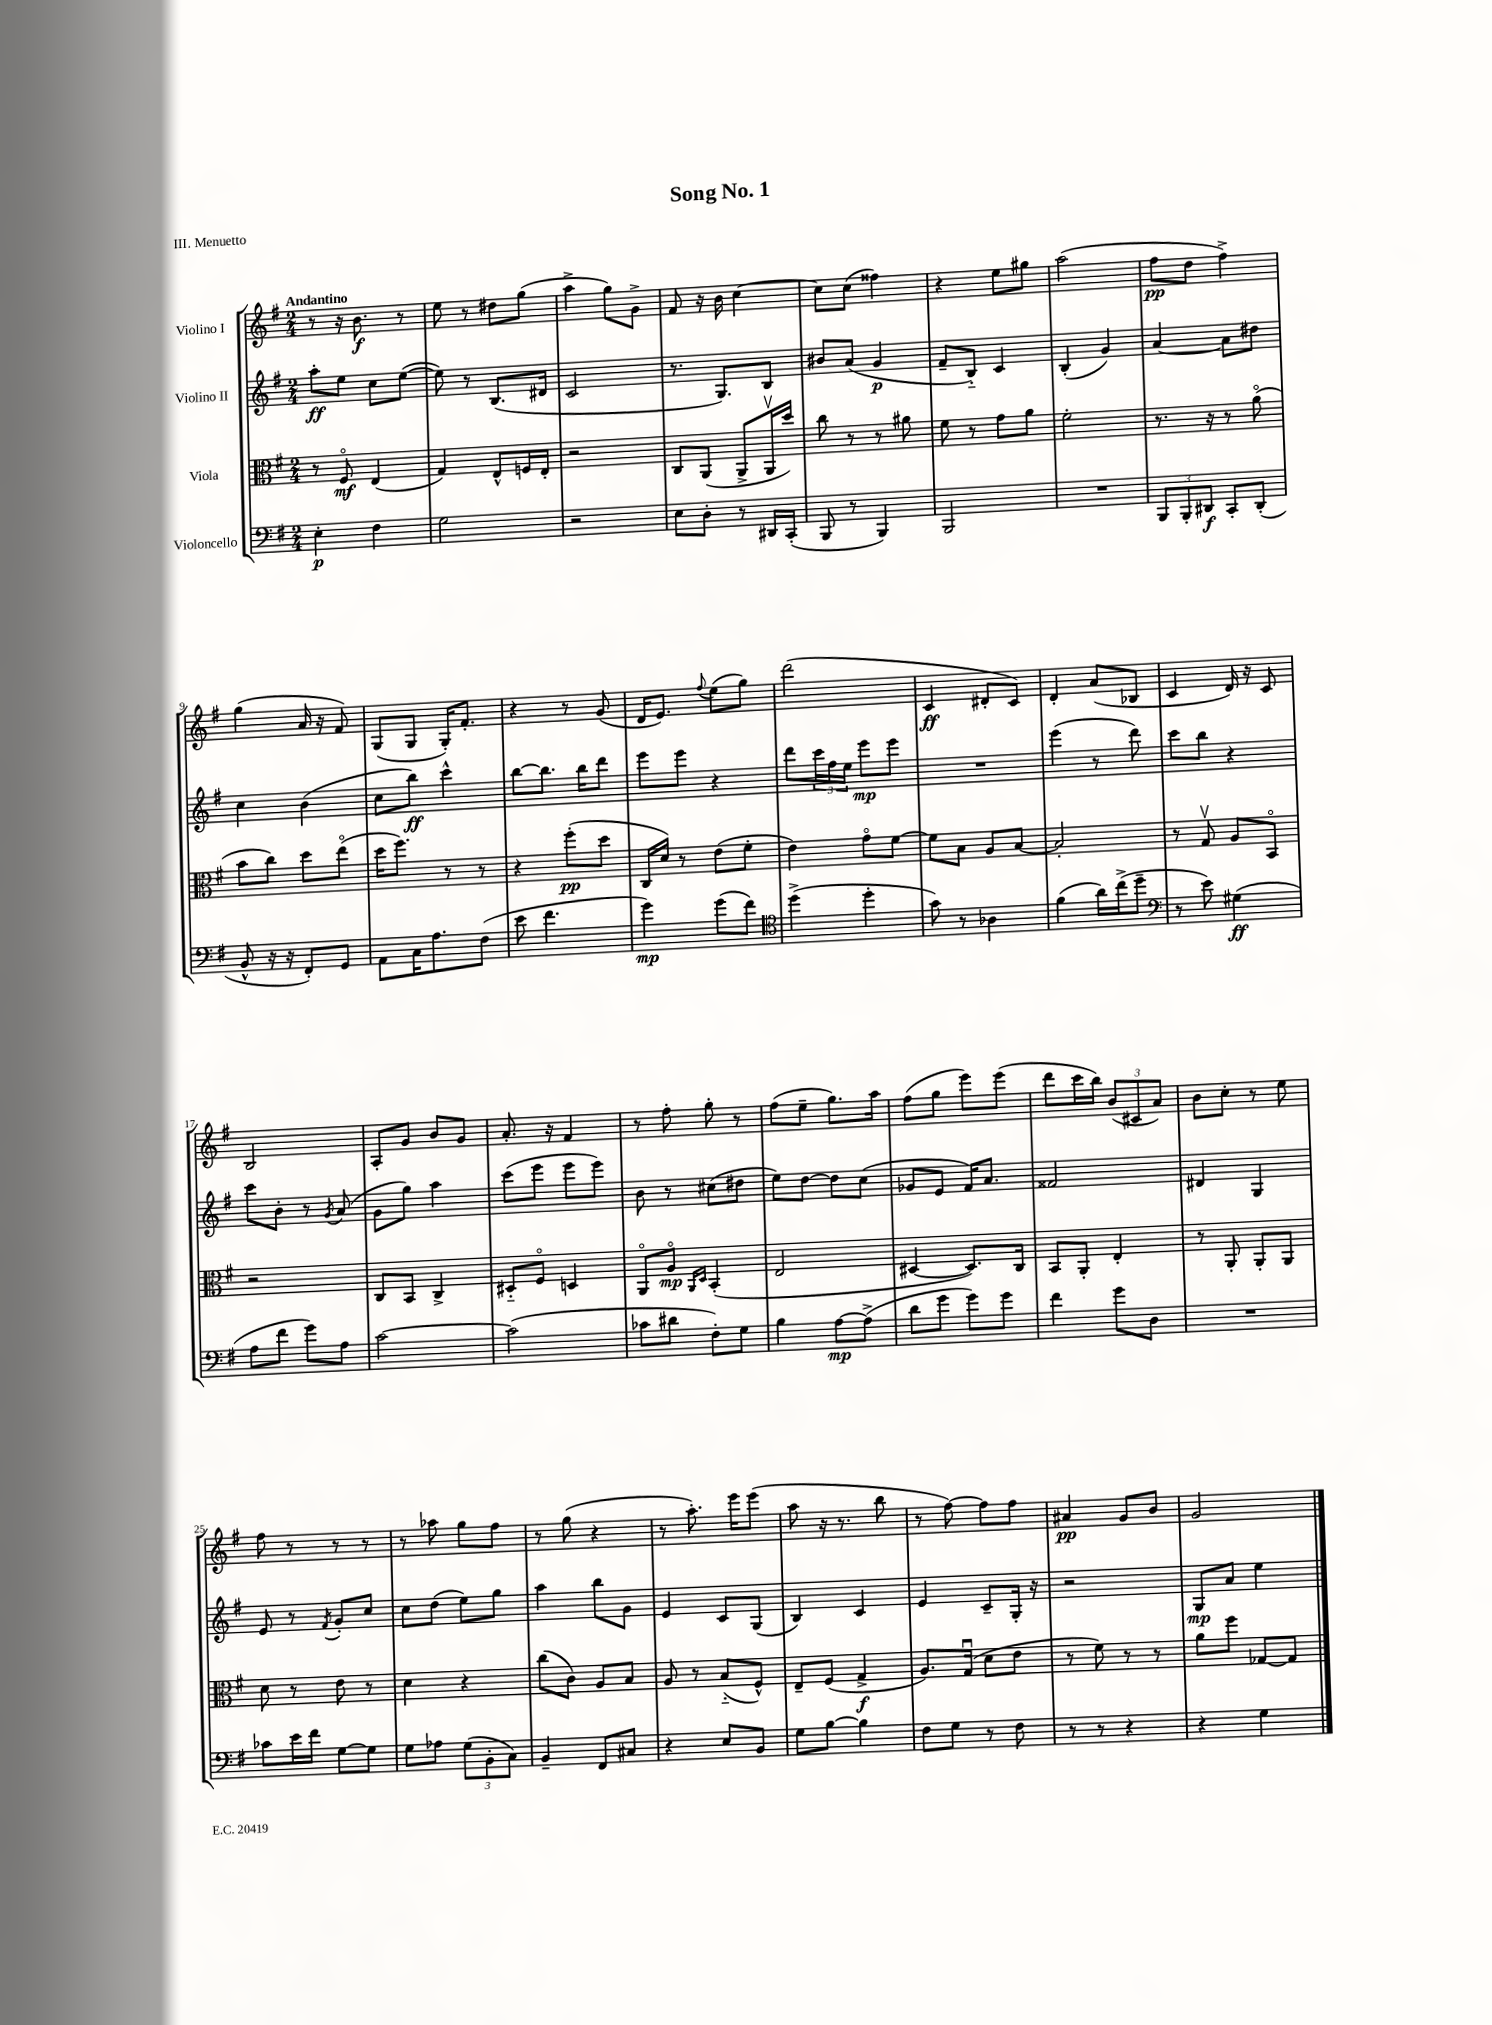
\header { title = "Song No. 1" piece = "III. Menuetto" }
<<
\new StaffGroup <<
\new Staff = "s0" \with { instrumentName = "Violino I" } {
    \clef treble \key g \major \numericTimeSignature \time 2/4 \tempo "Andantino"
    r8 r16 b'8.\f r8 |
    e''8 r8 dis''8 g''8( |
    a''4-> g''8) g'8-> |
    fis'8 r16 b'16 c''4~ |
    c''8 c''8( fisis''4) |
    r4 e''8 gis''8 |
    a''2( |
    fis''8\pp d''8 fis''4->) |
    g''4( a'16 r16 fis'8) |
    g8( g8 g16-.) fis'8.-. |
    r4 r8 g'8( |
    d'16 e'8.) \appoggiatura { fis''8 } e''8( g''8) |
    d'''2( |
    c'4\ff dis'8-. c'8) |
    d'4-. a'8( bes8 |
    c'4 d'16) r16 c'8 |
    b2 |
    a8-. g'8 b'8 g'8 |
    a'8.-. r16 fis'4 |
    r8 fis''8-. g''8-. r8 |
    fis''8( e''8-- g''8.) a''16 |
    fis''8( g''8 e'''8) e'''8( |
    d'''8 c'''16 b''16) \tuplet 3/2 { b'8( cis'8 a'8) } |
    b'8 c''8-. r8 e''8 |
    fis''8 r8 r8 r8 |
    r8 aes''8 g''8 fis''8 |
    r8 g''8( r4 |
    r8 a''8.-.) e'''16 e'''8( |
    a''8 r16 r8. b''8 |
    r8 fis''8~) fis''8 fis''8 |
    ais'4\pp g'8 b'8 |
    g'2 \bar "|." |
}
\new Staff = "s1" \with { instrumentName = "Violino II" } {
    \clef treble \key g \major \numericTimeSignature \time 2/4
    a''8-.\ff e''8 c''8 e''8~( |
    e''8) r8 b8.( dis'16 |
    c'2 |
    r8. g8.) b8 |
    bis'8 a'8( g'4\p |
    fis'8-- b8-_) c'4 |
    b4-.( g'4) |
    a'4~ a'8 dis''8 |
    c''4 b'4( |
    c''8 b''8\ff) c'''4-^ |
    b''8~ b''8. b''16 d'''8 |
    e'''8 e'''8 r4 |
    d'''8 \tuplet 3/2 { c'''16 fis''16 e''16 } e'''8\mp e'''8 |
    R2 |
    e'''4( r8 d'''8) |
    c'''8 b''8 r4 |
    c'''8 b'8-. r8 \acciaccatura { g'8 } a'8( |
    g'8 g''8) a''4 |
    c'''8( e'''8 e'''8 e'''8) |
    b'8 r8 cis''8( dis''8 |
    e''8) d''8~ d''8 c''8( |
    ges'8 e'8 fis'16) a'8. |
    fisis'2 |
    dis'4 g4 |
    e'8 r8 \acciaccatura { fis'8 } g'8-. c''8 |
    c''8 d''8( e''8) g''8 |
    a''4 b''8 g'8 |
    e'4 c'8 g8( |
    b4) c'4 |
    e'4 c'8-- g16-. r16 |
    r2 |
    g8\mp a'8 e''4 \bar "|." |
}
\new Staff = "s2" \with { instrumentName = "Viola" } {
    \clef alto \key g \major \numericTimeSignature \time 2/4
    r8 fis8\flageolet\mf e4( |
    g4) e8-^ f16 e16-. |
    r2 |
    c8 a,8( a,8-> a,16\upbow d''16) |
    c''8 r8 r8 ais'8 |
    fis'8 r8 g'8 a'8 |
    fis'2-. |
    r8. r16 r8 a'8\flageolet( |
    b'8 c''8) d''8 e''8\flageolet( |
    d''16 fis''8.) r8 r8 |
    r4 fis''8-.\pp( d''8 |
    c16 d'16) r8 e'8( fis'8-. |
    e'4) g'8\flageolet fis'8~ |
    fis'8 b8 a8 b8~ |
    b2-. |
    r8 g8\upbow a8 b,8\flageolet |
    r2 |
    c8 b,8 c4-> |
    dis8-_ fis8\flageolet d4 |
    a,8\flageolet a8\flageolet\mp \grace { a,16 d16 } b,4-.( |
    e2 |
    dis4~ dis8.) c16 |
    b,8 a,8-. e4-. |
    r8 a,8-. a,8-. a,8 |
    d'8 r8 e'8 r8 |
    d'4 r4 |
    c''8( c'8) a8 b8 |
    a8 r8 b8-_( fis8-^) |
    e8-- fis8( g4->\f |
    a8.) g16\downbow( d'8 e'8 |
    r8 fis'8) r8 r8 |
    a'8 fis''8 ges8~ ges8 \bar "|." |
}
\new Staff = "s3" \with { instrumentName = "Violoncello" } {
    \clef bass \key g \major \numericTimeSignature \time 2/4
    e4-.\p fis4 |
    g2 |
    r2 |
    e8 d8-. r8 dis,16 c,16-.( |
    b,,8 r8 b,,4) |
    b,,2 |
    R2 |
    \tuplet 3/2 { b,,8 b,,8-. dis,8\f } c,8-. dis,8-.( |
    b,8-^ r16 r16 fis,8-.) g,8 |
    a,8 c16 a8. fis8( |
    e'8 fis'4. |
    g'4\mp) g'8( fis'8) |
    \clef tenor d''4->( d''4-. |
    g'8) r8 aes4 |
    fis'4( a'16) c''16->( d''8-- |
    \clef bass r8 e'8) gis4\ff( |
    a8 fis'8 g'8) a8 |
    c'2~ |
    c'2( |
    ces'8 dis'8 fis8-.) g8 |
    b4 a8~\mp a8->( |
    d'8 g'8 g'8) g'8 |
    fis'4 g'8 d8 |
    R2 |
    ces'8 e'16 fis'16 g8~ g8 |
    g8 aes8 \tuplet 3/2 { g8( b,8-. c8) } |
    b,4-- fis,8 cis8 |
    r4 e8 b,8 |
    g8 b8~ b4 |
    fis8 g8 r8 fis8 |
    r8 r8 r4 |
    r4 g4 \bar "|." |
}
>>
>>
